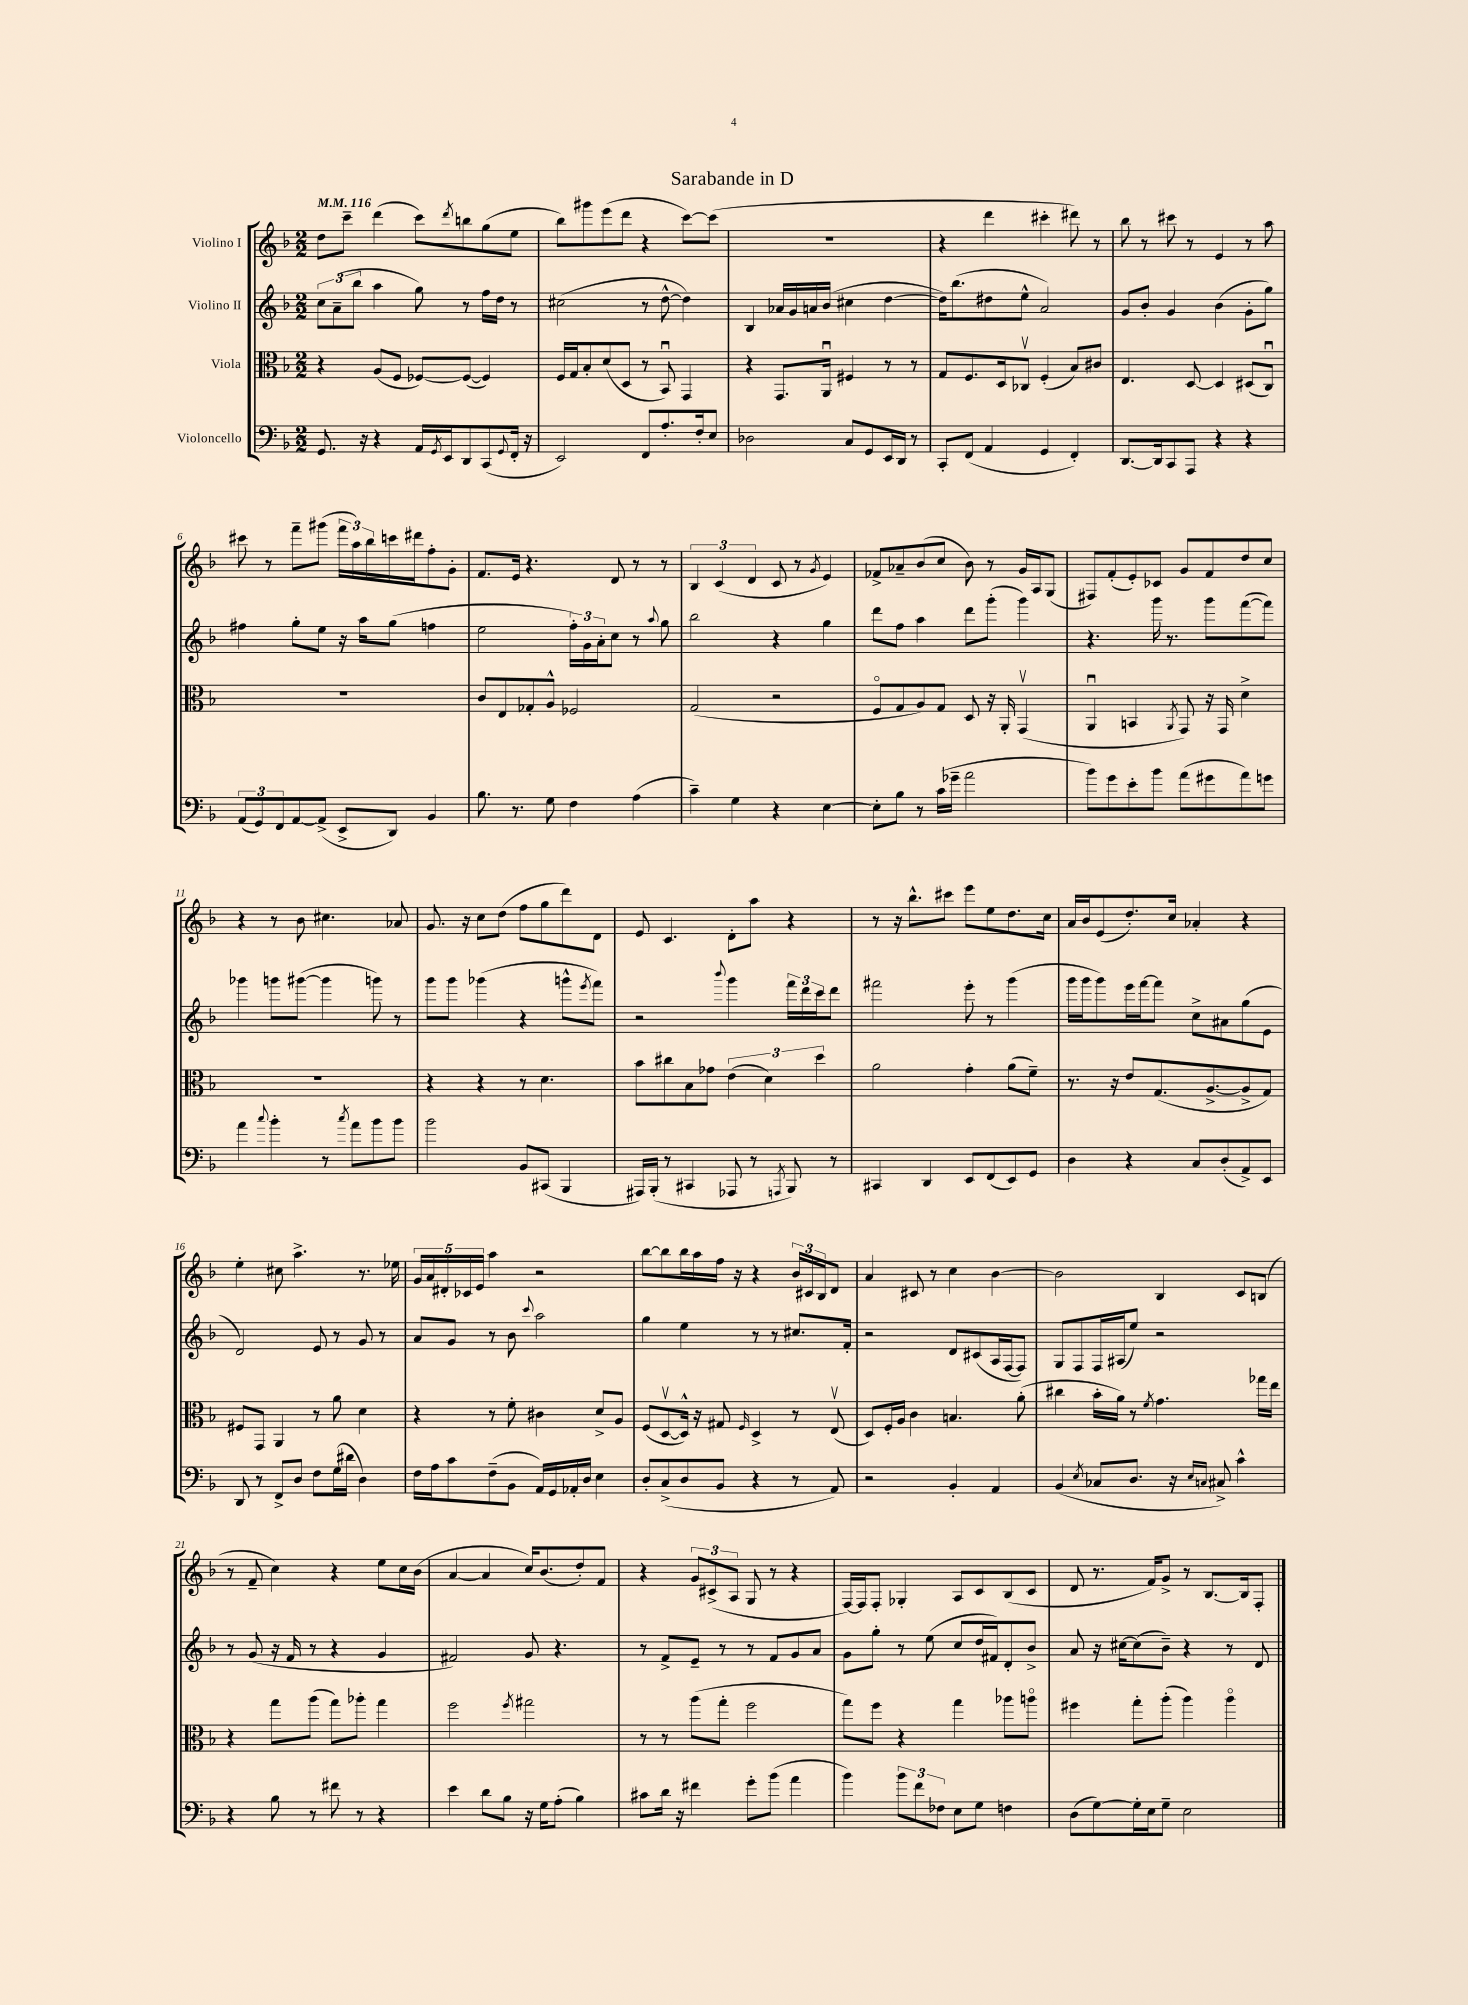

**kern	**kern	**kern	**kern
*part4	*part3	*part2	*part1
*staff4	*staff3	*staff2	*staff1
*I"Violoncello	*I"Viola	*I"Violino II	*I"Violino I
*clefF4	*clefC3	*clefG2	*clefG2
*k[b-]	*k[b-]	*k[b-]	*k[b-]
*M2/2	*M2/2	*M2/2	*M2/2
*MM116	*MM116	*MM116	*MM116
=1	=1	=1	=1
8.GG/	4r	12cc\L	8dd\L
.	.	(12a~\	.
.	.	.	8ccc~\J
.	.	12bb-\J	.
16r	.	.	.
4r	(8A/L	4aa\	(4ddd\
.	8F/J	.	.
16AA/LL	[8F-X/L)	8gg\)	8ccc\L)
8qGG/	.	.	.
16EE/J	.	.	.
.	.	.	8qddd/
8DD/	(8F-/J_	8r	8bbn\
(8CC/	4F-/])	16ff\LL	(8gg\
.	.	16dd\JJ	.
8qqGG/	.	.	.
16FF'/Jk	.	8r	8ee\J
16r	.	.	.
=2	=2	=2	=2
2EE/)	16F/LL	(2cc#X\	8bb-\L)
.	16G/J	.	.
.	8B-'/	.	8ggg#X\
.	(8d/	.	(8eee\
.	8D/J	.	8ddd\J
8FF/L	8r	8r	4r
8.A'/	8BB-u/)	[8dd^^\	.
.	4GG/	4dd\])	[8ccc\L)
16F'/k	.	.	.
8E/J	.	.	(8ccc\J]
=3	=3	=3	=3
2D-X\	4r	4B-/	1r
.	8.GG/L	16a-X/LL	.
.	.	16g/	.
.	.	16an/	.
.	16AAu/Jk	(16b-/JJ	.
8C/L	4F#X/	4cc#X\	.
8GG/	.	.	.
16EE/L	8r	[4dd\	.
16DD/JJ	.	.	.
8r	8r	.	.
=4	=4	=4	=4
8CC'/L	8G/L	16dd\KL])	4r
.	.	(8.bb-\	.
(8FF/J	8.F/	.	.
4AA/	.	8dd#X\	4ddd\
.	16D/k	.	.
.	8C-Xv/J	8ee^^\J	.
4GG/	(4F'/	2a/)	4ccc#X'\
4FF'/)	8B-/L)	.	8ddd#X\)
.	8c#X/J	.	8r
=5	=5	=5	=5
[8.DD/L	4.E/	8g/L	8bb-\
.	.	8b-'/J	8r
16DD/k]	.	.	.
8CC/	.	4g/	8ccc#X\
8AAA/J	[8D/	.	8r
4r	4D/]	(4b-\	4e/
4r	(8D#X/L	8g'\L	8r
.	8Cu/J)	8gg\J)	8aa\
!!LO:LB:g=z
=6	=6	=6	=6
(12AA/L	1r	4ff#X\	8ccc#X\
12GG/)	.	.	.
.	.	.	8r
12FF/	.	.	.
[8AA/	.	8gg'\L	8fff~\L
(8AA^/J]	.	8ee\J	(8ggg#X\J
8EE^/L	.	16r	24fff\LL
.	.	.	24aa\)
.	.	16aa\KL	.
.	.	.	24bb-\
8DD/J)	.	(8gg\J	16cccn\
.	.	.	16ddd#X\J
4BB-/	.	4ffn\	8ff'\
.	.	.	8g'\J
=7	=7	=7	=7
8.B-\	8c/L	2ee\	8.f/L
.	8E/	.	.
8.r	.	.	16e/Jk
.	8G-X'/	.	4.r
8G\	8A^^/J	.	.
4F\	2F-X/	24ff'\LL)	.
.	.	24g\	.
.	.	24a'\J	.
.	.	8cc\J	8d/
(4A\	.	8r	8r
.	.	8qqaa/	.
.	.	8gg\	8r
=8	=8	=8	=8
4c~\)	(2G/	2bb-\	6B-/
.	.	.	(6c/
4G\	.	.	.
.	.	.	6d/
4r	2r	4r	8c/
.	.	.	8r
.	.	.	8qg/
[4E\	.	4gg\	4e/)
=9	=9	=9	=9
8E'\L]	8F/L	8ddd\L	8f-X^/L
8B-\J	8G/	8ff\J	8a-X~/
8r	8A/)	4aa\	(8b-/
(16c\LL	8G/J	.	8cc/J
16g-X~\JJ	.	.	.
2a\	8D/	8ddd\L	8b-\)
.	16r	(8ggg'\J	8r
.	16AA'/	.	.
.	(4GGv/	4ggg\)	16g/LL
.	.	.	16A/J
.	.	.	(8G/J
=10	=10	=10	=10
8b-\L)	4AAu/	4.r	8F#X/L)
8g\	.	.	(8f'/
8e'\	4BBn/	.	8e'/)
8b-\J	.	16ggg\	8c-X/J
.	.	8.r	.
.	8qAA/	.	.
(8a\L	8GG/)	.	8g/L
8g#X\	16r	8ggg\L	8f/
.	16GG/	.	.
8a\)	4d^\	([8fff\	8dd/
8gn\J	.	8fff\J])	8cc/J
!!LO:LB:g=z
=11	=11	=11	=11
4a\	1r	4ggg-X\	4r
8qqcc/	.	.	.
4b-'\	.	8gggn\L	8r
.	.	([8ggg#X\J	8b-\
8r	.	4ggg#\]	4.cc#X\
8qcc/	.	.	.
8a\L	.	.	.
8b-\	.	8gggn\)	.
8b-\J	.	8r	8a-X/
=12	=12	=12	=12
2b-\	4r	8ggg\L	8.g/
.	.	8ggg\J	.
.	.	.	16r
.	4r	(4ggg-X\	8cc\L
.	.	.	(8dd\J
8BB-/L	8r	4r	8ff\L
(8CC#X/J	4.d\	.	8gg\
4BBB-/	.	8gggn^^\L	8ddd\)
.	.	8qeee/	.
.	.	8fff\J)	8d\J
=13	=13	=13	=13
16AAA#X/LL)	8b-\L	2r	8e/
(16BBB-'/JJ	.	.	.
8r	8cc#X\	.	4.c/
4CC#X/	8B-\	.	.
.	8g-X\J	.	.
.	.	8qqbbb-/	.
8AAA-X/	(6e\	4ggg\	8d'\L
8r	.	.	8aa\J
.	6d\)	.	.
8qAAAn/	.	.	.
8BBB-/)	.	24fff\LL	4r
.	.	24ddd\	.
.	6dd\	24ccc\J	.
8r	.	8ddd\J	.
=14	=14	=14	=14
4CC#X/	2a\	2fff#X\	8r
.	.	.	16r
.	.	.	8.bb-^^\L
4DD/	.	.	.
.	.	.	8ccc#X\J
8EE/L	4g'\	8eee'\	8eee\L
(8FF/	.	8r	8ee\
8EE/)	(8a\L	(4ggg\	8.dd\
8GG/J	8f~\J)	.	.
.	.	.	16cc\Jk
=15	=15	=15	=15
4D\	8.r	16ggg\LL	16a/LL
.	.	16ggg\J	16b-/J
.	.	8ggg\)	(8e/
.	16r	.	.
4r	8e/L	16eee\L	8.dd'/)
.	.	[16fff\J	.
.	(8.G/	8fff\J]	.
.	.	.	16cc/Jk
8C/L	.	8cc^\L	4a-X'/
.	[8.A^/	.	.
(8D'/	.	8a#X\	.
8AA^/)	8A^/]	(8gg\	4r
8EE/J	8G/J)	8e\J	.
!!LO:LB:g=z
=16	=16	=16	=16
8DD/	8F#X/L	2d/)	4ee'\
8r	8GG/J	.	.
8FF^/L	4AA/	.	8cc#X\
8D/J	.	.	4.aa^\
8F\L	8r	8e/	.
(16G\L	8a\	8r	.
16d#X\JJ	.	.	.
4D\)	4d\	8g/	8.r
.	.	8r	.
.	.	.	16ee-X\
=17	=17	=17	=17
16F\LL	4r	8a/L	20g/LL
.	.	.	20a/
16A\J	.	.	.
.	.	.	20d#X'/
8c\	.	8g/J	.
.	.	.	20c-X/
.	.	.	20e/JJ
(8F~\	8r	8r	4aa\
8BB-\J	8f'\	8b-\	.
.	.	8qqccc/	.
16AA/LL)	4c#X\	2aa\	2r
16GG/	.	.	.
16AA-X'/	.	.	.
16D/JJ	.	.	.
4E\	8d^/L	.	.
.	8A/J	.	.
=18	=18	=18	=18
8D'/L	(8F/L	4gg\	[8bb-\L
(8C^/	[8Dv/	.	8bb-\]
8D/	16D^^/Jk])	4ee\	16bb-\L
.	16r	.	16aa\
8BB-/J	8G#X/	.	16ff\JJ
.	.	.	16r
.	16qqF/	.	.
4r	4D^/	8r	4r
.	.	8r	.
8r	8r	8.cc#X/L	24b-/LL
.	.	.	24c#X/
.	.	.	24B-/J
8AA/)	(8Ev/	.	8d/J
.	.	16f'/Jk	.
=19	=19	=19	=19
2r	8D/L)	2r	4a/
.	16F'/L	.	.
.	16A/JJ	.	.
.	4c\	.	8c#X/
.	.	.	8r
4BB-'/	4.Bn/	8d/L	4cc\
.	.	(8c#X/	.
4AA/	.	16A/L	[4b-\
.	.	[16F/J	.
.	(8a'\	8F/J])	.
=20	=20	=20	=20
(4BB-/	4cc#X\	8G/L	2b-\]
.	.	8F/	.
8qE/	.	.	.
8C-X/L	16b-'\LL	16F/L	.
.	16a\JJ)	(16A#X/J	.
8.D/J	8r	8ee/J)	.
.	8qf/	.	.
.	4.g\	2r	4B-/
16r	.	.	.
16qqE/LL	.	.	.
16qqCn/JJ	.	.	.
8C#X^/)	.	.	.
4c^^\	.	.	8c/L
.	16gg-X\LL	.	(8Bn/J
.	16ee\JJ	.	.
!!LO:LB:g=z
=21	=21	=21	=21
4r	4r	8r	8r
.	.	(8g/	8f~/
8B-\	8gg\L	16r	4cc\)
.	.	16f/	.
8r	(8aa\J	8r	.
8f#X\	8gg\L)	4r	4r
8r	8aa-X'\J	.	.
4r	4gg\	4g/	8ee\L
.	.	.	16cc\L
.	.	.	(16b-\JJ
=22	=22	=22	=22
4e\	2ff\	2f#X/)	[4a/
8d\L	.	.	4a/]
8B-\J	.	.	.
.	8qff/	.	.
16r	2gg#X\	8g/	16cc/KL)
16G\KL	.	.	(8.b-/
(8A'\J	.	4.r	.
4B-\)	.	.	8dd'/)
.	.	.	8f/J
=23	=23	=23	=23
8c#X\L	8r	8r	4r
16d\Jk	8r	8f^/L	.
16r	.	.	.
4f#X\	(8aa\L	8e~/J	12g/L
.	.	.	(12c#X^/
.	8gg'\J	8r	.
.	.	.	12A/J
8g'\L	2ff\	8r	8G/
(8b-\J	.	8f/L	8r
4a\	.	8g/	4r
.	.	8a/J	.
=24	=24	=24	=24
4b-\)	8gg\L)	8g\L	[16F/LL)
.	.	.	16F/J]
.	8ff\J	8gg'\J	8F'/J
12b-\L	4r	8r	4G-X'/
12f\	.	.	.
.	.	(8ee\	.
12F-X\J	.	.	.
8E\L	4gg\	8cc/L	8A/L
8G\J	.	16dd/L	8c/
.	.	16f#X/J)	.
4Fn\	8aa-X\L	8d'/	(8B-/
.	8aan\J	8b-^/J	8c/J
=25	=25	=25	=25
(8D\L	4ff#X\	8a/	8d/
[8G\)	.	16r	8.r
.	.	[16cc#X\KL	.
16G'\L]	8gg'\L	(8cc#\]	.
16E\J	.	.	16f/KL)
8G~\J	(8aa'\J	8b-~\J)	8g^/J
2E\	4aa\)	4r	8r
.	.	.	[8.B-/L
.	4aa\	8r	.
.	.	.	16B-/k]
.	.	8d/	8F'/J
==	==	==	==
*-	*-	*-	*-
